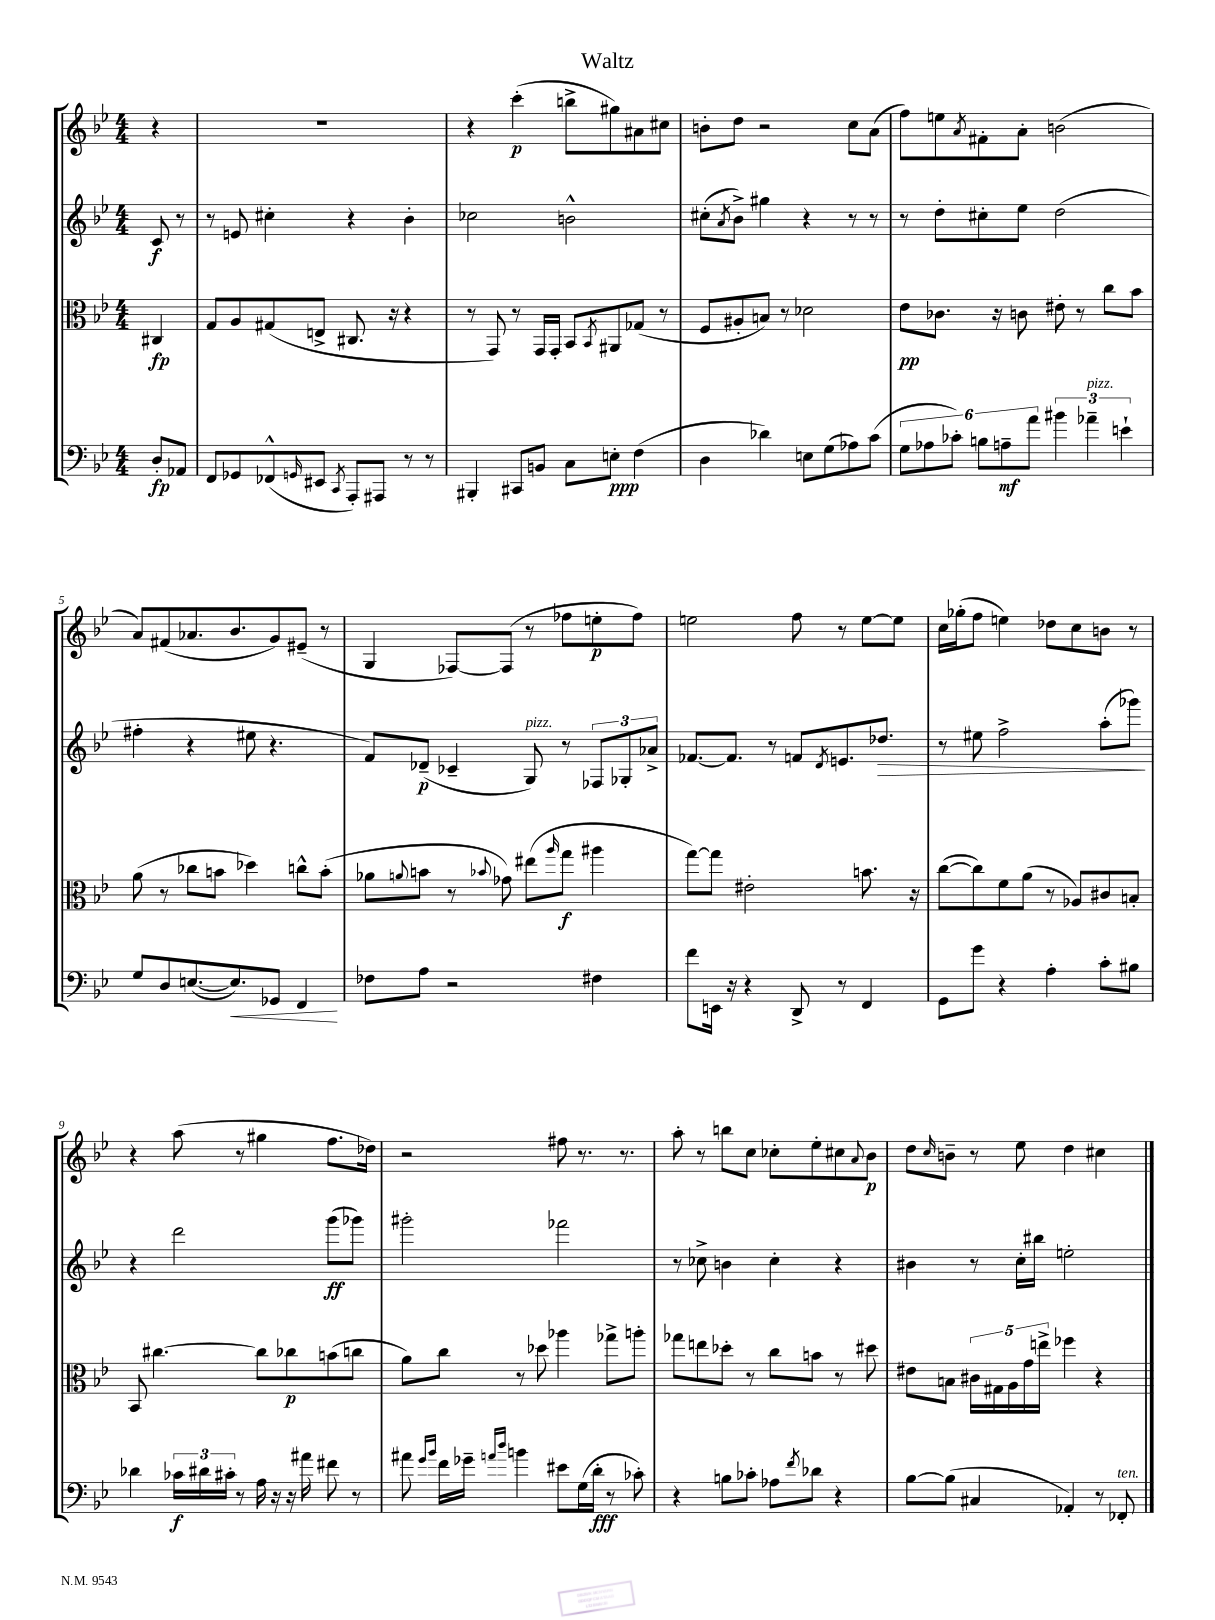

**kern	**dynam	**kern	**dynam	**kern	**dynam	**kern	**dynam
*part4	*part4	*part3	*part3	*part2	*part2	*part1	*part1
*staff4	*staff4	*staff3	*staff3	*staff2	*staff2	*staff1	*staff1
*clefF4	*	*clefC3	*	*clefG2	*	*clefG2	*
*k[b-e-]	*	*k[b-e-]	*	*k[b-e-]	*	*k[b-e-]	*
*M4/4	*	*M4/4	*	*M4/4	*	*M4/4	*
=	=	=	=	=	=	=	=
8D'/L	fp	4C#X/	fp	8c/	f	4r	.
8AA-X/J	.	.	.	8r	.	.	.
=1	=1	=1	=1	=1	=1	=1	=1
8FF/L	.	8G/L	.	8r	.	1r	.
8GG-X/	.	8A/	.	8en/	.	.	.
(8FF-X^^/	.	(8G#X/	.	4cc#X'\	.	.	.
16qqGGn/	.	.	.	.	.	.	.
8EE#X/J	.	8En^/J	.	.	.	.	.
8qCC/	.	.	.	.	.	.	.
8AAA'/L)	.	8.C#X/	.	4r	.	.	.
8AAA#X/J	.	.	.	.	.	.	.
.	.	16r	.	.	.	.	.
8r	.	4r	.	4b-'\	.	.	.
8r	.	.	.	.	.	.	.
=2	=2	=2	=2	=2	=2	=2	=2
4BBB#X'/	.	8r	.	2cc-X\	.	4r	.
.	.	8GG/)	.	.	.	.	.
8CC#X/L	.	8r	.	.	.	(4ccc'\	p
8BBn/J	.	16GG/LL	.	.	.	.	.
.	.	16GG'/JJ	.	.	.	.	.
8C\L	.	8BB-/L	.	2bn^^\	.	8bbn^\L	.
.	.	8qBB-/	.	.	.	.	.
8En'\J	ppp	8AA#X/	.	.	.	8gg#X\)	.
(4F\	.	(8G-X/J	.	.	.	8a#X\	.
.	.	8r	.	.	.	8cc#X\J	.
=3	=3	=3	=3	=3	=3	=3	=3
4D\	.	8F/L	.	(8cc#X'\L	.	8bn'\L	.
.	.	.	.	8qa/	.	.	.
.	.	8A#X'/	.	8b-^\J)	.	8dd\J	.
4d-X\)	.	8Bn/J)	.	4gg#X\	.	2r	.
.	.	8r	.	.	.	.	.
8En\L	.	2d-X\	.	4r	.	.	.
(8G\	.	.	.	.	.	.	.
8A-X\)	.	.	.	8r	.	8cc\L	.
(8c\J	.	.	.	8r	.	(8a\J	.
=4	=4	=4	=4	=4	=4	=4	=4
12G\L	.	8e-\L	pp	8r	.	8ff\L)	.
12A-X\	.	.	.	.	.	.	.
.	.	8.c-X\J	.	8dd'\L	.	8een\	.
12c-X'\J)	.	.	.	.	.	.	.
.	.	.	.	.	.	8qa/	.
12Bn\L	.	.	.	8cc#X'\	.	8f#X'\	.
.	.	16r	.	.	.	.	.
12An~\	mf	.	.	.	.	.	.
.	.	8cn\	.	8ee-\J	.	8a'\J	.
12a\J	.	.	.	.	.	.	.
6b#X\	.	8e#X'\	.	(2dd\	.	(2bn\	.
.	.	8r	.	.	.	.	.
!LO:TX:a:i:t=pizz.	!	!	!	!	!	!	!
6a-X~\	.	.	.	.	.	.	.
.	.	8cc\L	.	.	.	.	.
6en`\	.	.	.	.	.	.	.
.	.	8b-\J	.	.	.	.	.
!!LO:LB:g=z
=5	=5	=5	=5	=5	=5	=5	=5
8G/L	.	(8a\	.	4ff#X'\	.	8a/L)	.
8D/	.	8r	.	.	.	(8f#X/	.
([8.En/	.	8cc-X\L	.	4r	.	8.a-X/	.
.	.	8bn\J	.	.	.	.	.
!	!LO:HP:b	!	!	!	!	!	!
8.E/])	<	.	.	.	.	8.b-/	.
.	.	4dd-X\)	.	8ee#X\	.	.	.
8GG-X/J	.	.	.	4.r	.	8g/)	.
4FF/	.	8ccn^^\L	.	.	.	(8e#X~/J	.
.	.	(8b'\J	.	.	.	8r	.
.	[	.	.	.	.	.	.
=6	=6	=6	=6	=6	=6	=6	=6
8F-X\L	.	8a-X\L	.	8f/L)	.	4G/	.
.	.	8qqan/	.	.	.	.	.
8A\J	.	8bn\J	.	(8d-X~/J	p	.	.
2r	.	8r	.	4c-X~/	.	[8F-X/L)	.
.	.	8qqb-X/	.	.	.	.	.
.	.	8g-X\)	.	.	.	(8F-/J]	.
!	!	!	!	!LO:TX:a:i:t=pizz.	!	!	!
.	.	(8ee#X\L	.	8G/)	.	8r	.
.	.	16qqaa/	.	.	.	.	.
.	.	8gg\J	f	8r	.	8ff-X\L	.
4F#X\	.	4aa#X\	.	12F-X/L	.	8een'\	p
.	.	.	.	12G-X'/	.	.	.
.	.	.	.	.	.	8ff-\J)	.
.	.	.	.	12a-X^/J	.	.	.
=7	=7	=7	=7	=7	=7	=7	=7
8f\L	.	[8gg\L)	.	[8.f-X/L	.	2een\	.
16EEn\Jk	.	8gg\J]	.	.	.	.	.
16r	.	.	.	8.f-/J]	.	.	.
4r	.	2e#X'\	.	.	.	.	.
.	.	.	.	8r	.	.	.
8DD^/	.	.	.	8fn/L	.	8ff\	.
.	.	.	.	8qd/	.	.	.
8r	.	.	.	8.en/	.	8r	.
4FF/	.	8.bn\	.	.	.	[8ee\L	.
!	!	!	!	!	!LO:HP:b	!	!
.	.	.	.	8.dd-X/J	>	.	.
.	.	.	.	.	.	8ee\J]	.
.	.	16r	.	.	.	.	.
=8	=8	=8	=8	=8	=8	=8	=8
8GG\L	.	([8cc\L	.	8r	.	16cc\LL	.
.	.	.	.	.	.	(16gg-X'\J	.
8g\J	.	8cc\])	.	8ee#X\	.	8ff\J	.
4r	.	8f\	.	2ff^\	.	4een\)	.
.	.	(8a\J	.	.	.	.	.
4A'\	.	8r	.	.	.	8dd-X\L	.
.	.	8A-X/L)	.	.	.	8cc\	.
8c'\L	.	8c#X/	.	(8aa'\L	.	8bn\J	.
8B#X\J	.	8Bn'/J	.	8ggg-X\J)	.	8r	.
.	.	.	.	.	]	.	.
!!LO:LB:g=z
=9	=9	=9	=9	=9	=9	=9	=9
4d-X\	.	8BB-/	.	4r	.	4r	.
.	.	[4.cc#X\	.	.	.	.	.
24c-X\LL	f	.	.	2ddd\	.	(8aa\	.
24d#X\	.	.	.	.	.	.	.
24c#X'\JJ	.	.	.	.	.	.	.
8r	.	.	.	.	.	8r	.
16A\	.	8cc#\L]	.	.	.	4gg#X\	.
16r	.	.	.	.	.	.	.
16r	.	8cc-X\	p	.	.	.	.
16a#X\	.	.	.	.	.	.	.
8f#X\	.	(8bn\	.	(8ggg\L	ff	8.ff\L	.
8r	.	8ccn\J	.	8ggg-X\J)	.	.	.
.	.	.	.	.	.	16dd-X\Jk)	.
=10	=10	=10	=10	=10	=10	=10	=10
8a#X\	.	8a\L)	.	2ggg#X'\	.	2r	.
16qqg/LL	.	.	.	.	.	.	.
16qqb-/JJ	.	.	.	.	.	.	.
16f\LL	.	8cc\J	.	.	.	.	.
16g-X~\JJ	.	.	.	.	.	.	.
16qqan/LL	.	.	.	.	.	.	.
16qqdd/JJ	.	.	.	.	.	.	.
4bn\	.	8r	.	.	.	.	.
.	.	8dd-X\	.	.	.	.	.
8e#X\L	.	4aa-X\	.	2fff-X\	.	8ff#X\	.
(16G\L	.	.	.	.	.	8.r	.
16d'\JJ	fff	.	.	.	.	.	.
8r	.	8gg-X^\L	.	.	.	.	.
.	.	.	.	.	.	8.r	.
8c-X'\)	.	8aan'\J	.	.	.	.	.
=11	=11	=11	=11	=11	=11	=11	=11
4r	.	8gg-X\L	.	8r	.	8aa'\	.
.	.	8een\	.	8cc-X^\	.	8r	.
8Bn\L	.	8dd-X'\J	.	4bn\	.	8bbn\L	.
8c-X'\J	.	8r	.	.	.	8cc\J	.
8A-X\L	.	8cc\L	.	4cc-'\	.	8cc-X'\L	.
8qf/	.	.	.	.	.	.	.
8d-X\J	.	8bn\J	.	.	.	8ee-'\	.
4r	.	8r	.	4r	.	8cc#X\	.
.	.	.	.	.	.	8qqa/	.
.	.	8dd#X\	.	.	.	8b-\J	p
=12	=12	=12	=12	=12	=12	=12	=12
[8B-\L	.	8e#X\L	.	4b#X\	.	8dd\L	.
.	.	.	.	.	.	16qqcc/	.
(8B-\J]	.	8Bn\J	.	.	.	8bn~\J	.
4C#X/	.	20c#X\LL	.	8r	.	8r	.
.	.	20G#X\	.	.	.	.	.
.	.	20A\	.	.	.	.	.
.	.	.	.	16cc'\LL	.	8ee-\	.
.	.	20g\	.	.	.	.	.
.	.	.	.	16bb#X\JJ	.	.	.
.	.	20een^\JJ	.	.	.	.	.
4AA-X'/)	.	4ff-X\	.	2een'\	.	4dd\	.
8r	.	4r	.	.	.	4cc#X\	.
!LO:TX:a:i:t=ten.	!	!	!	!	!	!	!
8FF-X'/	.	.	.	.	.	.	.
==	==	==	==	==	==	==	==
*-	*-	*-	*-	*-	*-	*-	*-
